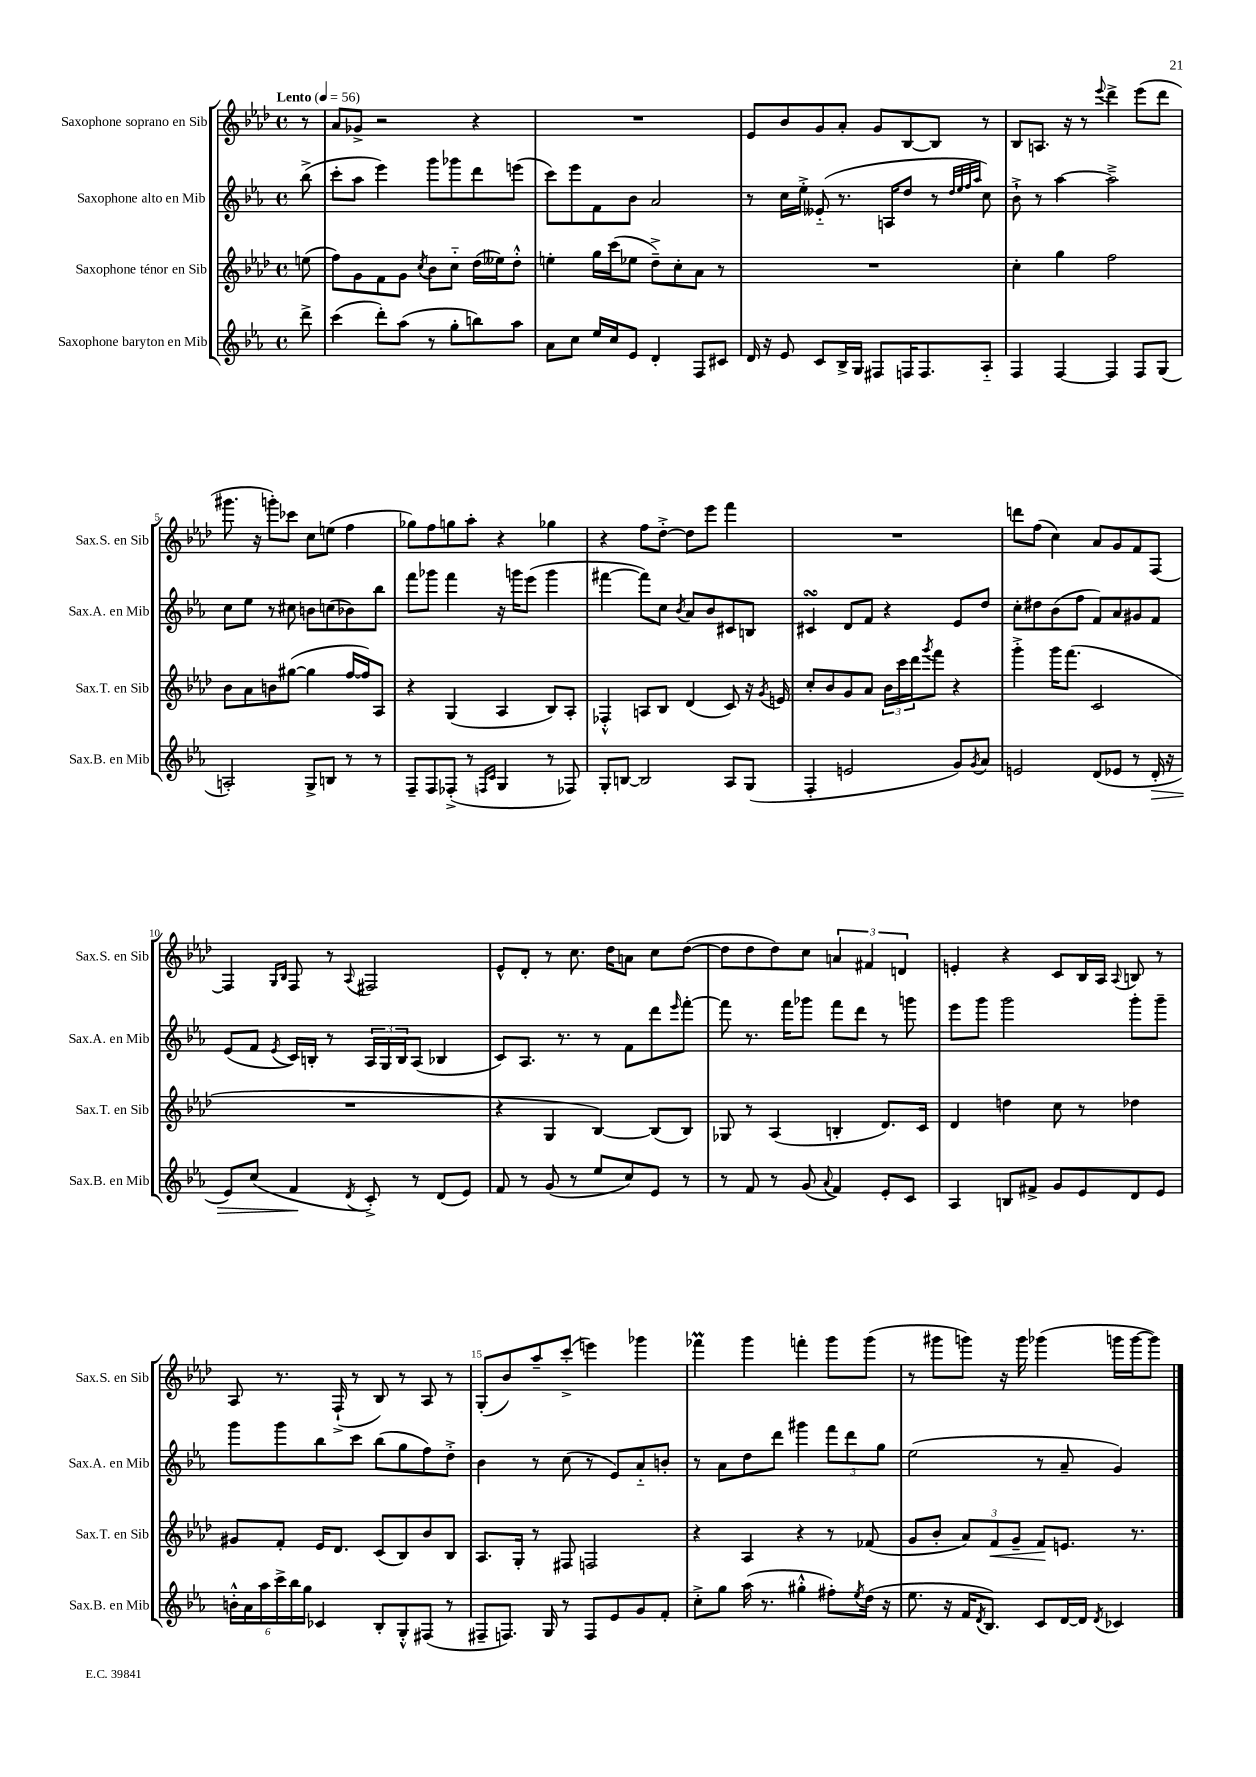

**kern	**dynam	**kern	**dynam	**kern	**kern
*part4	*part4	*part3	*part3	*part2	*part1
*staff4	*staff4	*staff3	*staff3	*staff2	*staff1
*I"Saxophone baryton en Mib	*	*I"Saxophone ténor en Sib	*	*I"Saxophone alto en Mib	*I"Saxophone soprano en Sib
*I'Sax.B. en Mib	*	*I'Sax.T. en Sib	*	*I'Sax.A. en Mib	*I'Sax.S. en Sib
*clefG2	*	*clefG2	*	*clefG2	*clefG2
*k[b-e-a-]	*	*k[b-e-a-d-]	*	*k[b-e-a-]	*k[b-e-a-d-]
*M4/4	*	*M4/4	*	*M4/4	*M4/4
*met(c)	*	*met(c)	*	*met(c)	*met(c)
*MM56	*	*MM56	*	*MM56	*MM56
=	=	=	=	=	=
!	!	!	!	!	!LO:TX:a:B:t=Lento
8ddd^\	.	(8een\	.	(8bb-^\	8r
=1	=1	=1	=1	=1	=1
(4ccc\	.	8ff\L)	.	8ccc'\L	8a-/L
.	.	8g\	.	8aa-\J	8g-X^/J
8ddd'\L)	.	8f\	.	4eee-\)	2r
(8aa-\J	.	8g\J	.	.	.
.	.	8qcc/	.	.	.
8r	.	8b-\L	.	8ggg\L	.
8gg'\L	.	8cc\J	.	8ggg-X\	.
8bbn\)	.	(16dd-\LL	.	8ddd\	4r
.	.	16ee--X\J)	.	.	.
8aa-\J	.	8dd-'^^\J	.	(8eeen\J	.
=2	=2	=2	=2	=2	=2
8a-\L	.	4een'\	.	8ccc\L)	1r
8cc\J	.	.	.	8eee-\	.
16ee-/LL	.	16gg\LL	.	8f\	.
16cc/J	.	(16ccc\J	.	.	.
8e-/J	.	8ee-X\J	.	8b-\J	.
4d'/	.	8dd-~^\L)	.	2a-/	.
.	.	8cc'\	.	.	.
8F/L	.	8a-\J	.	.	.
8c#X/J	.	8r	.	.	.
=3	=3	=3	=3	=3	=3
16d/	.	1r	.	8r	8e-/L
16r	.	.	.	.	.
8e-/	.	.	.	16cc\LL	8b-/
.	.	.	.	16ee-'^\JJ	.
8c/L	.	.	.	(8e--X/	8g/
16B-^/L	.	.	.	8.r	8a-'/J
16G/JJ	.	.	.	.	.
8F#X/L	.	.	.	.	8g/L
.	.	.	.	16An/KL	.
16Fn/K	.	.	.	8dd/J	[8B-/
8.F/	.	.	.	.	.
.	.	.	.	8r	8B-/J]
.	.	.	.	32qqdd/LLL	.
.	.	.	.	32qqee-/	.
.	.	.	.	32qqff/	.
.	.	.	.	32qqaa-/JJJ	.
8A-/J	.	.	.	8cc\)	8r
=4	=4	=4	=4	=4	=4
4F/	.	4cc'\	.	8b-`^\	8B-/L
.	.	.	.	8r	8.An/J
[4F/	.	4gg\	.	[4aa-\	.
.	.	.	.	.	16r
.	.	.	.	.	8r
.	.	.	.	.	8qqeee-/
4F/]	.	2ff\	.	2aa-~^\]	4ddd-^\
8F/L	.	.	.	.	(8eee-\L
(8G/J	.	.	.	.	8ddd-\J
!!LO:LB:g=z
=5	=5	=5	=5	=5	=5
2An'/)	.	8b-\L	.	8cc\L	8.ggg#X\
.	.	8a-\	.	8ee-\J	.
.	.	.	.	.	16r
.	.	8bn\	.	8r	8gggn'\L)
.	.	([8gg#X\J	.	8cc#X\	8ccc-X\J
8G^/L	.	4gg#\]	.	8bn\L	8cc\L
8Bn/J	.	.	.	(8ccn\	(8een\J
8r	.	[16ff/LL	.	8b-X\)	4ff\
.	.	16ff/J])	.	.	.
8r	.	8A-/J	.	8bb-\J	.
=6	=6	=6	=6	=6	=6
8F~/L	.	4r	.	8fff\L	8gg-X\L)
8F/	.	.	.	8ggg-X\J	8ff\
(8F-X'^/J	.	(4G/	.	4fff\	8ggn\
8r	.	.	.	.	8aa-'\J
16qqFn/LL	.	.	.	.	.
16qqc/JJ	.	.	.	.	.
4G/	.	4A-/	.	16r	4r
.	.	.	.	16gggn\KL	.
.	.	.	.	(8eee-\J	.
8r	.	8B-/L)	.	4ggg\	4gg-X\
8F-X/)	.	8A-'/J	.	.	.
=7	=7	=7	=7	=7	=7
8G'/L	.	4F-X'^^/	.	[4fff#X\	4r
[8Bn/J	.	.	.	.	.
2B/]	.	8An/L	.	8fff#\L])	8ff\L
.	.	8B-/J	.	8cc\J	[8dd-'^\J
.	.	.	.	8qb-/	.
.	.	(4d-/	.	8a-/L	8dd-\L]
.	.	.	.	8b-/	8eee-\J
8A-/L	.	8c/)	.	8c#X/	4fff\
(8G/J	.	16r	.	8Bn/J	.
.	.	8qg/	.	.	.
.	.	16en/	.	.	.
=8	=8	=8	=8	=8	=8
4F'/	.	8cc'/L	.	4c#XsSsS/	1r
.	.	8b-/	.	.	.
2en/	.	8g/	.	8d/L	.
.	.	8a-/J	.	8f/J	.
.	.	24b-\LL	.	4r	.
.	.	24ccc\	.	.	.
.	.	24ddd-\J	.	.	.
.	.	8qggg/	.	.	.
.	.	8fff\J	.	.	.
8g/L)	.	4r	.	8e-/L	.
8qg/	.	.	.	.	.
8a-/J	.	.	.	8dd/J	.
=9	=9	=9	=9	=9	=9
2en/	.	4ggg'^\	.	8cc'\L	8dddn\L
.	.	.	.	8dd#X\	(8ff\J
.	.	16ggg\KL	.	(8b-\	4cc\)
.	.	(8.fff\J	.	.	.
.	.	.	.	8ff\J	.
(8d/L	.	2c/	.	8f/L)	8a-/L
8e-X/J	.	.	.	8a-/	8g/
8r	.	.	.	8g#X/	8f/
!	!LO:HP:b	!	!	!	!
16d'/	>	.	.	8f/J	[8F/J
16r	.	.	.	.	.
!!LO:LB:g=z
=10	=10	=10	=10	=10	=10
8e-/L)	.	1r	.	(8e-/L	4F/]
(8cc/J	.	.	.	8f/J	.
.	.	.	.	.	16qqG/LL
.	.	.	.	8qe-/	16qqB-/JJ
4f/	.	.	.	16c/LL)	8F/
.	.	.	.	16Bn'/JJ	.
.	.	.	.	8r	8r
8qd/	.	.	.	.	8qqA-/
8c'^/)	]	.	.	24A-/LL	2F#X/
.	.	.	.	24G/	.
.	.	.	.	24B/J	.
8r	.	.	.	(8A-/J	.
(8d/L	.	.	.	4B-X/	.
8e-/J)	.	.	.	.	.
=11	=11	=11	=11	=11	=11
8f/	.	4r	.	8c/L)	8e-^^/L
8r	.	.	.	8.A-/J	8d-'/J
(8g/	.	4G/	.	.	8r
.	.	.	.	8.r	.
8r	.	.	.	.	8.cc\
8ee-/L	.	[4B-/)	.	8r	.
.	.	.	.	.	16dd-\KL
8cc/)	.	.	.	8f\L	8an\J
8e-/J	.	(8B-/L]	.	8ddd\	8cc\L
.	.	.	.	16qqeee-/	.
8r	.	8B-/J)	.	[8fff'\J	([8dd-\J
=12	=12	=12	=12	=12	=12
8r	.	8G-X/	.	8fff\]	8dd-\L]
8f/	.	8r	.	8.r	8dd-\
8r	.	(4A-/	.	.	8dd-\)
.	.	.	.	16fff\KL	.
(8g/	.	.	.	8ggg-X\J	8cc\J
8qqa-/	.	.	.	.	.
4f/)	.	4Bn'/	.	8fff\L	6an/
.	.	.	.	8ddd\J	.
.	.	.	.	.	6f#X/
8e-'/L	.	8.d-/L)	.	8r	.
.	.	.	.	.	6dn/
8c/J	.	.	.	8gggn\	.
.	.	16c/Jk	.	.	.
=13	=13	=13	=13	=13	=13
4A-/	.	4d-/	.	8eee-\L	4en'/
.	.	.	.	8ggg\J	.
8Bn/L	.	4ddn\	.	2ggg\	4r
8f#X^/J	.	.	.	.	.
8g/L	.	8cc\	.	.	8c/L
8e-/	.	8r	.	.	16B-/L
.	.	.	.	.	16A-/JJ
.	.	.	.	.	8qqA-/
8d/	.	4dd-X\	.	8ggg'\L	8Bn/
8e-/J	.	.	.	8ggg~\J	8r
!!LO:LB:g=z
=14	=14	=14	=14	=14	=14
24bn'^^\LL	.	8g#X/L	.	8ggg\L	8A-/
24a-\	.	.	.	.	.
24aa-\	.	.	.	.	.
24ccc^\	.	8f'/J	.	8ggg\	8.r
24bb-\	.	.	.	.	.
24gg\JJ	.	.	.	.	.
4c-X/	.	16e-/KL	.	8bb-\	.
.	.	8.d-/J	.	.	(16F`^/
.	.	.	.	8ccc\J	8r
8B-'/L	.	(8c/L	.	(8bb-\L	8B-/)
8G'^^/	.	8B-/)	.	8gg\	8r
(8F#X/J	.	8b-/	.	8ff\)	8A-/
8r	.	8B-/J	.	8dd'^\J	8r
=15	=15	=15	=15	=15	=15
8F#X~/L	.	8.A-/L	.	4b-\	(8G'/L
8.Fn/J)	.	.	.	.	8b-/)
.	.	16G'/Jk	.	.	.
.	.	8r	.	8r	8aa-~/
16G/	.	.	.	.	.
8r	.	8F#X/	.	(8cc\	(8ccc'^/J
8F/L	.	2Fn/	.	8r	4eeen\)
8e-/	.	.	.	8e-/L)	.
8g/	.	.	.	8a-/	4ggg-X\
8f'/J	.	.	.	8bn'/J	.
=16	=16	=16	=16	=16	=16
8cc'^\L	.	4r	.	8r	4fff-XM\
8gg\J	.	.	.	8a-\L	.
(16aa-\	.	4A-/	.	8dd\	4ggg\
8.r	.	.	.	.	.
.	.	.	.	8ddd\J	.
4gg#X'^^\	.	4r	.	4ggg#X\	4fffn'\
8ff#X'\L)	.	8r	.	12fff\L	8ggg\L
.	.	.	.	12ddd\	.
8qee-/	.	.	.	.	.
(16dd\Jk	.	(8f-X/	.	.	(8ggg\J
.	.	.	.	12gg\J	.
16r	.	.	.	.	.
=17	=17	=17	=17	=17	=17
8.ee-\	.	8g/L	.	(2ee-\	8r
.	.	8b-'/J	.	.	8ggg#X\L
16r	.	.	.	.	.
16f/KL	.	12a-/L)	.	.	8gggn\J)
8qd/	.	.	.	.	.
8.B-/J)	.	.	.	.	.
!	!	!	!LO:HP:b	!	!
.	.	12f/	<	.	.
.	.	.	.	.	16r
.	.	12g~/J	.	.	.
.	.	.	.	.	16ggg\
8c/L	.	8f/L	.	8r	(4ggg-X\
[16d/L	.	8.en/J	[	8a-~/	.
16d/JJ]	.	.	.	.	.
8qd/	.	.	.	.	.
4c-X/	.	.	.	4g/)	16gggn\LL
.	.	8.r	.	.	[16ggg\J
.	.	.	.	.	8ggg\J])
==	==	==	==	==	==
*-	*-	*-	*-	*-	*-
